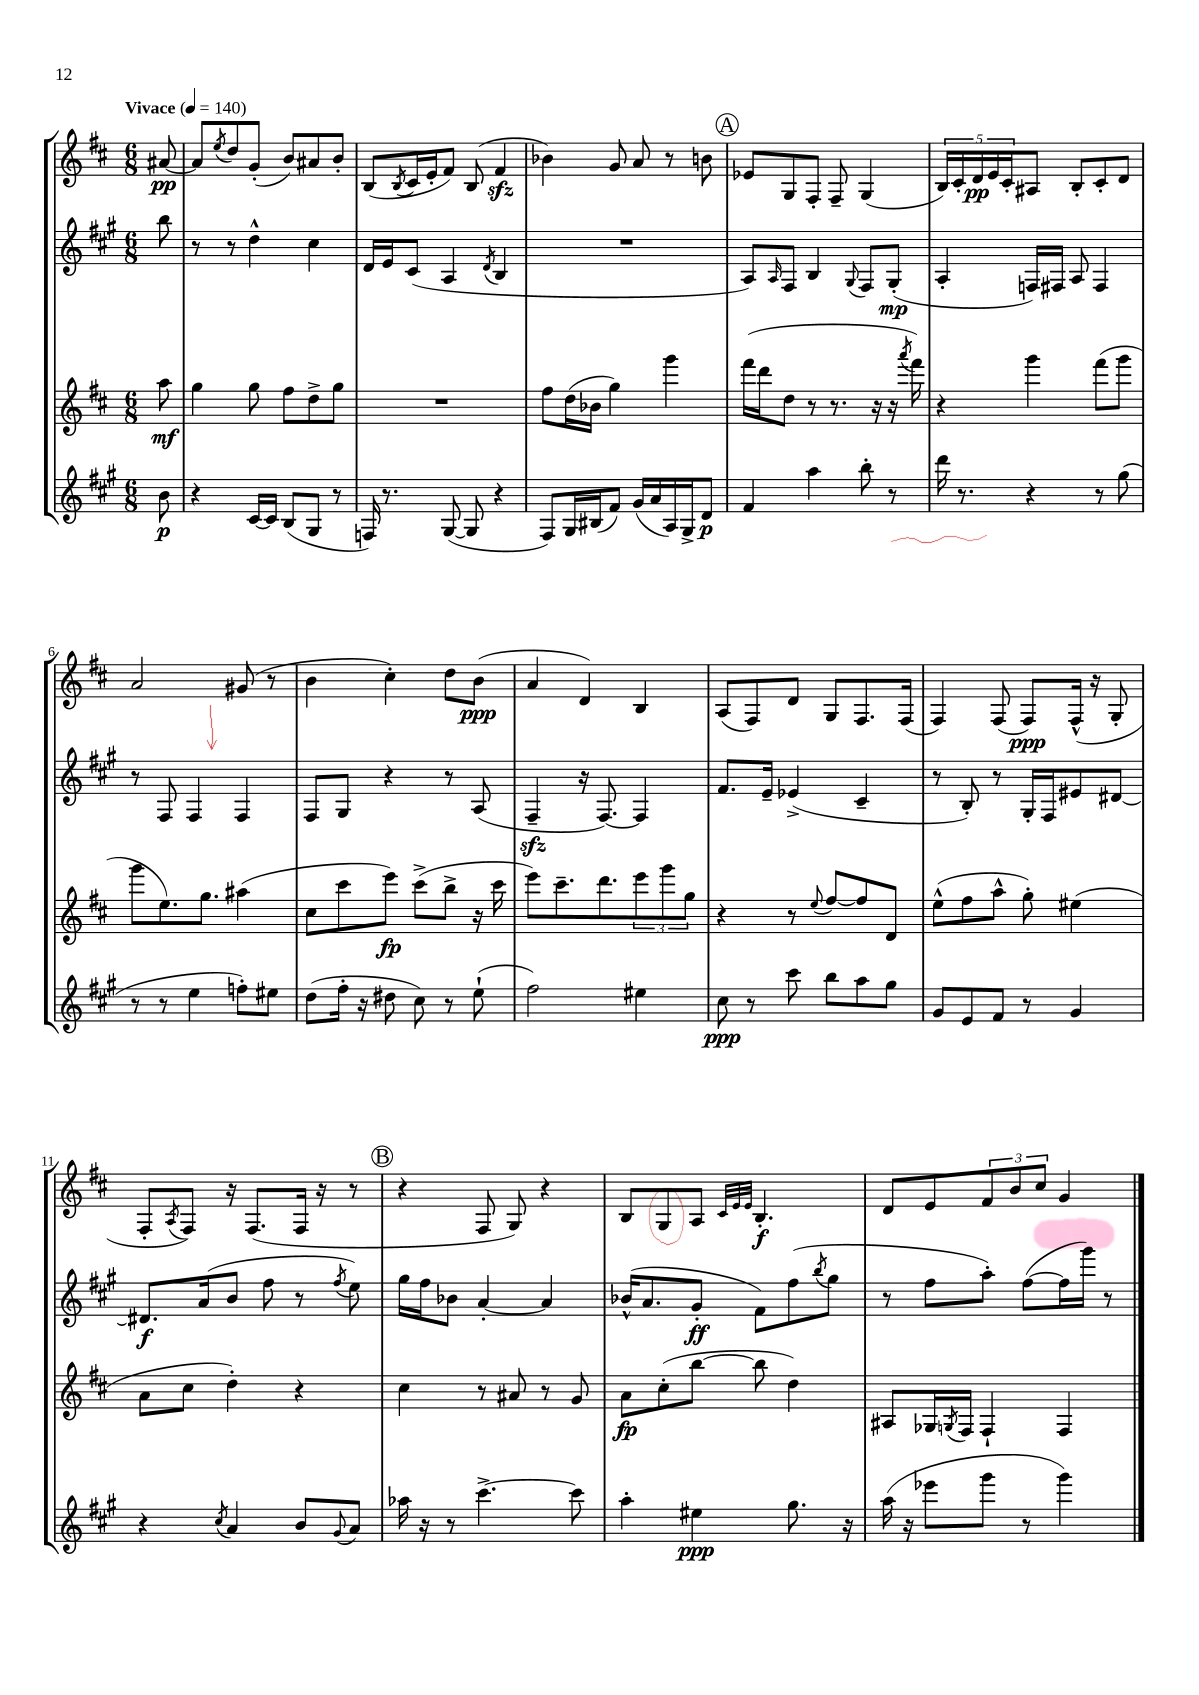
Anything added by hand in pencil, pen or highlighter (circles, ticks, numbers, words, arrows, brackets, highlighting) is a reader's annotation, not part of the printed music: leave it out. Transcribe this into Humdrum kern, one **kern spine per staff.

**kern	**kern	**kern	**kern
*staff4	*staff3	*staff2	*staff1
*clefG2	*clefG2	*clefG2	*clefG2
*k[f#c#g#]	*k[f#c#]	*k[f#c#g#]	*k[f#c#]
*M6/8	*M6/8	*M6/8	*M6/8
*MM140	*MM140	*MM140	*MM140
8b	8aa	8bb	[8a#
=	=	=	=
4r	4gg	8r	8a#]
.	.	.	8qee
.	.	8r	8dd
[16c#	8gg	4dd^^	(8g'
16c#]	.	.	.
(8B	8ff#	.	8b)
8G#	8dd^	4cc#	8a#
8r	8gg	.	8b'
=	=	=	=
16F)	2.r	16d	(8B
8.r	.	16e	.
.	.	.	8qB
.	.	(8c#	16c#
.	.	.	16e'
([8G#	.	4A	8f#)
8G#]	.	.	(8B
.	.	8qd	.
4r	.	4B	4f#
=	=	=	=
8F#)	8ff#	2.r	4b-)
16G#	(16dd	.	.
(16B#	16b-	.	.
8f#)	4gg)	.	8g
(16g#	.	.	8a
16a	.	.	.
16A)	4ggg	.	8r
16G#^	.	.	.
8d	.	.	8b
=	=	=	=
4f#	(16fff#	8A)	8e-
.	16ddd	.	.
.	.	16qqA	.
.	8dd	8F#	8G
4aa	8r	4B	8F#'
.	8.r	.	8F#~
.	.	8qqG#	.
8bb'	.	8F#	(4G
.	16r	.	.
8r	16r	(8G#'	.
.	8qaaa	.	.
.	16fff#)	.	.
=	=	=	=
16ddd	4r	4A'	20B)
.	.	.	20c#'
8.r	.	.	.
.	.	.	20d
.	.	.	20e
.	.	.	20c#'
4r	4ggg	16F)	8A#
.	.	16F#	.
.	.	8A	8B'
8r	(8fff#	4F#	8c#'
(8gg#	8ggg	.	8d
=	=	=	=
8r	8ggg	8r	2a
8r	8.ee)	8F#	.
4ee	.	4F#	.
.	8.gg	.	.
8ff')	(4aa#	4F#	(8g#
8ee#	.	.	8r
=	=	=	=
(8dd	8cc#	8F#	4b
16ff#'	8ccc#	8G#	.
16r	.	.	.
8dd#	8eee)	4r	4cc#')
8cc#)	(8ccc#^	.	.
8r	8bb^	8r	8dd
(8ee`	16r	(8A	(8b
.	16ccc#	.	.
=	=	=	=
2ff#)	8eee)	4F#~	4a
.	8.ccc#~	.	.
.	.	16r	4d)
.	8.ddd	[8.F#)	.
4ee#	12eee	4F#]	4B
.	12ggg	.	.
.	12gg	.	.
=	=	=	=
8cc#	4r	8.f#	(8A
8r	.	.	8F#)
.	.	16e~	.
8ccc#	8r	(4e-^	8d
.	8qqee	.	.
8bb	[8ff#	.	8G
8aa	8ff#]	4c#~	8.F#
8gg#	8d	.	.
.	.	.	(16F#
=	=	=	=
8g#	(8ee^^	8r	4F#)
8e	8ff#	8B')	.
8f#	8aa^^	8r	(8F#
8r	8gg')	16G#'	8F#)
.	.	16F#	.
4g#	(4ee#	8e#	(16F#^^
.	.	.	16r
.	.	[8d#	8G'
=	=	=	=
4r	8a	8.d#]	8F#'
.	.	.	8qA
.	8cc#	.	8F#)
.	.	(16a	.
8qcc#	.	.	.
4a	4dd')	8b	16r
.	.	.	(8.F#
.	.	8ff#	.
8b	4r	8r	16F#
.	.	.	16r
8qqg#	.	8qff#	.
8a	.	8ee)	8r
=	=	=	=
16aa-	4cc#	16gg#	4r
16r	.	16ff#	.
8r	.	8b-	.
[4.ccc#^	8r	[4a'	8F#
.	8a#	.	8G)
.	8r	4a]	4r
8ccc#]	8g	.	.
=	=	=	=
4aa'	8a	(16b-^^	8B
.	.	8.a	.
.	(8cc#'	.	8G
4ee#	[8bb	8g#'	8A
.	.	.	32qqc#
.	.	.	32qqe
.	.	.	32qqe
.	8bb]	8f#)	4.B'
8.gg#	4dd)	(8ff#	.
.	.	8qbb	.
.	.	8gg#	.
16r	.	.	.
=	=	=	=
(16aa	8A#	8r	8d
16r	.	.	.
8eee-	16G-	8ff#	8e
.	8qG	.	.
.	16F#	.	.
8ggg#	4F#`	8aa')	12f#
.	.	.	12b
8r	.	([8ff#	.
.	.	.	12cc#
4ggg#)	4F#	16ff#]	4g
.	.	16ggg#)	.
.	.	8r	.
==	==	==	==
*-	*-	*-	*-
